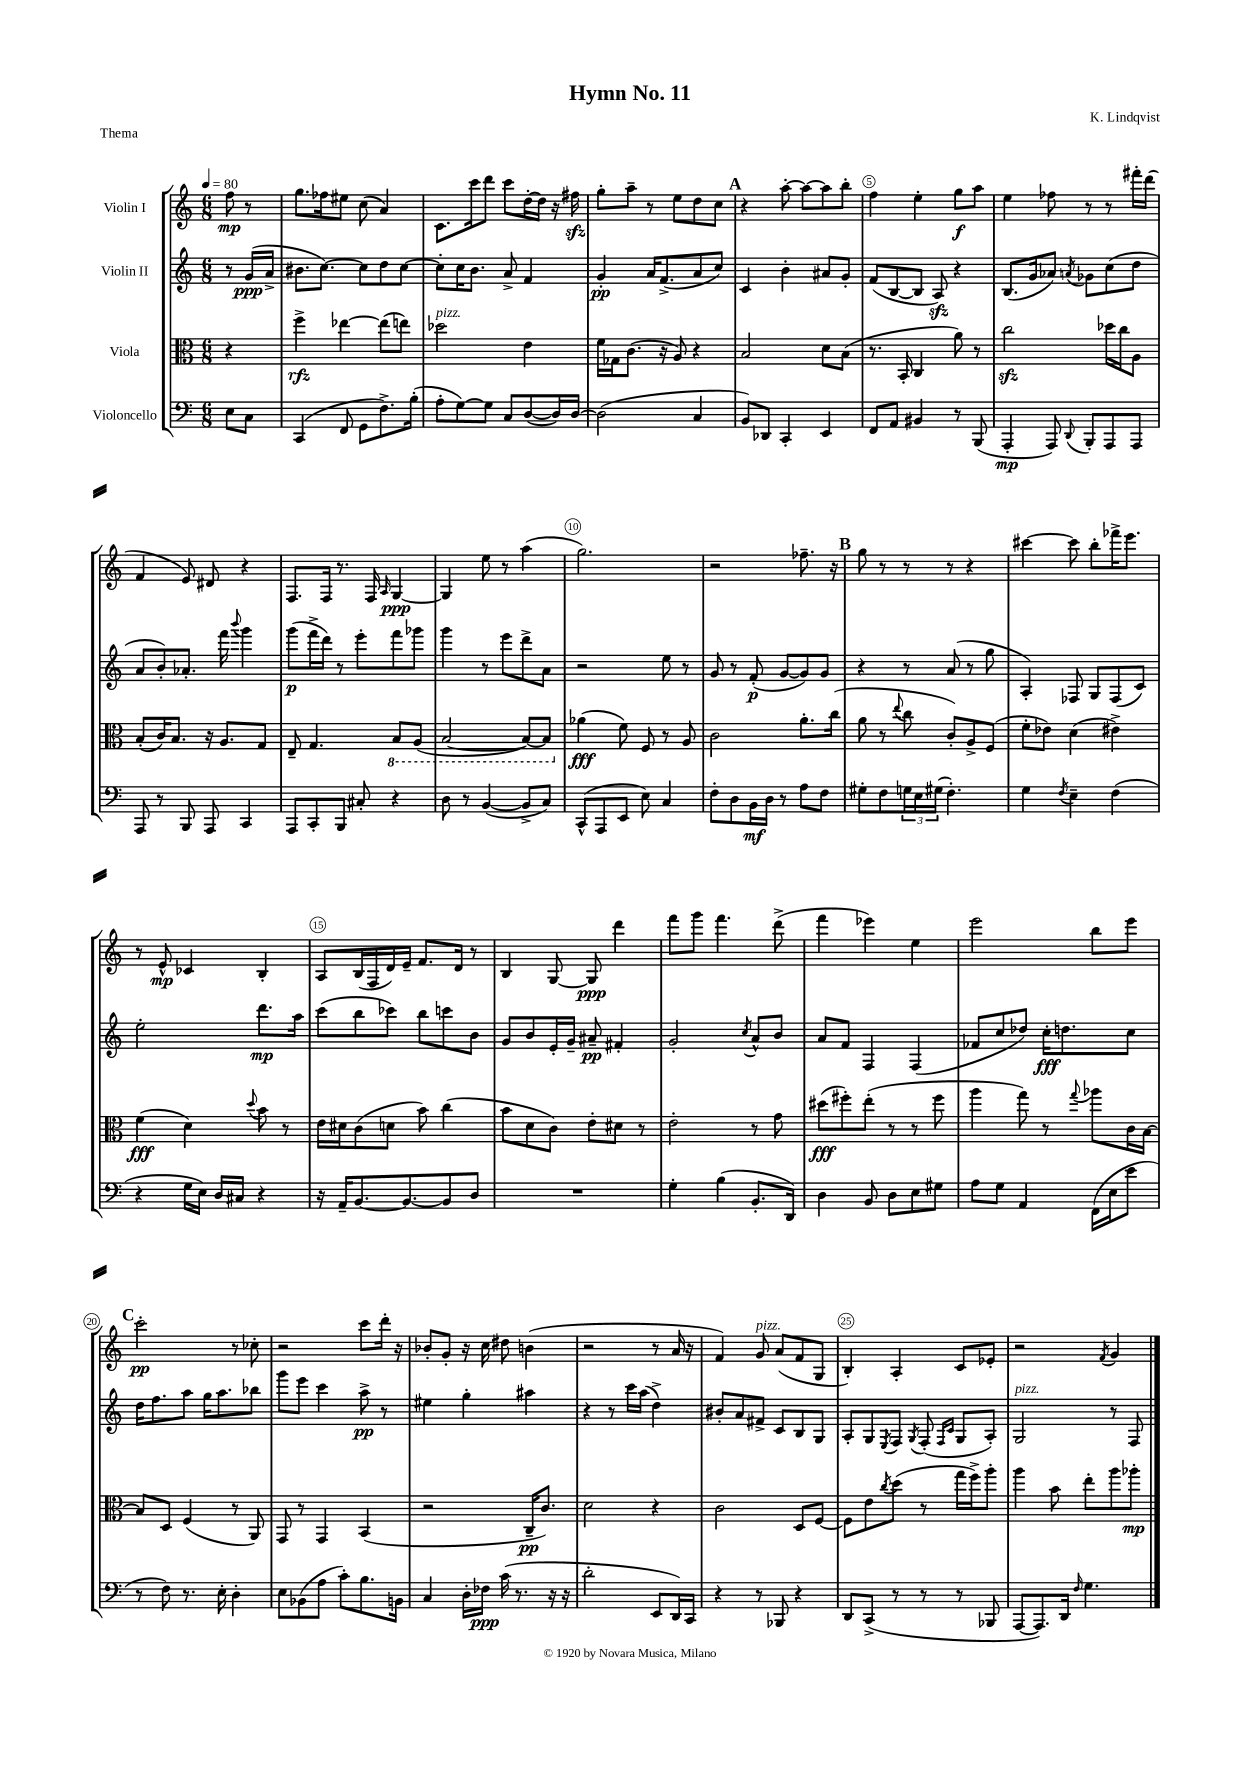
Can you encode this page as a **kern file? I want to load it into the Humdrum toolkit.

**kern	**dynam	**kern	**dynam	**kern	**dynam	**kern	**dynam
*part4	*part4	*part3	*part3	*part2	*part2	*part1	*part1
*staff4	*staff4	*staff3	*staff3	*staff2	*staff2	*staff1	*staff1
*I"Violoncello	*	*I"Viola	*	*I"Violin II	*	*I"Violin I	*
*clefF4	*	*clefC3	*	*clefG2	*	*clefG2	*
*k[]	*	*k[]	*	*k[]	*	*k[]	*
*M6/8	*	*M6/8	*	*M6/8	*	*M6/8	*
*MM80	*	*MM80	*	*MM80	*	*MM80	*
=	=	=	=	=	=	=	=
8E\L	.	4r	.	8r	.	8ff\	mp
8C\J	.	.	.	(16g/LL	ppp	8r	.
.	.	.	.	16a^/JJ	.	.	.
=1	=1	=1	=1	=1	=1	=1	=1
(4CC/	.	4ff^\	rfz	8.b#X\L	.	8.gg\L	.
.	.	.	.	[8.cc\J)	.	16ff-X\k	.
8FF/	.	[4ee-X\	.	.	.	8ee#X\J	.
8GG\L	.	.	.	8cc\L]	.	(8cc\	.
8.F^\)	.	(8ee-\L]	.	8dd\	.	4a/)	.
.	.	8een\J)	.	[8cc\J	.	.	.
(16B'\Jk	.	.	.	.	.	.	.
=2	=2	=2	=2	=2	=2	=2	=2
!	!	!LO:TX:a:i:t=pizz.	!	!	!	!	!
8A'\L	.	2dd-X\	.	8cc'\L]	.	8.c\L	.
[8G\)	.	.	.	16cc\K	.	.	.
.	.	.	.	8.b\J	.	16ccc\k	.
8G\J]	.	.	.	.	.	8ddd\J	.
8C/L	.	.	.	8a^/	.	8ccc\L	.
([8D/	.	4e\	.	4f/	.	[16dd'\L	.
.	.	.	.	.	.	16dd\JJ]	.
16D/L])	.	.	.	.	.	16r	.
[16D/JJ	.	.	.	.	.	16ff#Xzz\	.
=3	=3	=3	=3	=3	=3	=3	=3
(2D\]	.	16f\LL	.	4g'/	pp	8gg'\L	.
.	.	16G-X\J	.	.	.	.	.
.	.	(8.c\J	.	.	.	8aa~\J	.
.	.	.	.	16a/KL	.	8r	.
.	.	16r	.	(8.f^/	.	.	.
.	.	8A/)	.	.	.	8ee\L	.
4C/	.	4r	.	8a/	.	8dd\	.
.	.	.	.	8cc/J)	.	8cc\J	.
!!LO:REH:place=s1:t=A
=4	=4	=4	=4	=4	=4	=4	=4
8BB/L)	.	2B/	.	4c/	.	4r	.
8DD-X/J	.	.	.	.	.	.	.
4CC'/	.	.	.	4b'\	.	[8aa'\	.
.	.	.	.	.	.	8aa\L_	.
4EE/	.	8d\L	.	8a#X/L	.	8aa\]	.
.	.	(8B\J	.	8g'/J	.	8bb'\J	.
=5	=5	=5	=5	=5	=5	=5	=5
8FF/L	.	8.r	.	(8f/L	.	4ff\	.
8AA/J	.	.	.	[8B/	.	.	.
.	.	16BB'/	.	.	.	.	.
4BB#X/	.	4C/	.	8B/J]	.	4ee'\	.
.	.	.	.	8Azz/)	.	.	.
8r	.	8a\)	.	4r	.	8gg\L	f
(8BBB/	.	8r	.	.	.	8aa\J	.
=6	=6	=6	=6	=6	=6	=6	=6
4AAA'/	mp	2cczz\	.	(8.B/L	.	4ee\	.
.	.	.	.	16g/k	.	.	.
8AAA/)	.	.	.	8a-X/J)	.	8ff-X\	.
8qqDD/	.	.	.	8qan/	.	.	.
8BBB'/L	.	.	.	8g-X\L	.	8r	.
8AAA/	.	16dd-X\LL	.	(8cc\	.	8r	.
.	.	16cc\J	.	.	.	.	.
8AAA/J	.	8A\J	.	8dd\J	.	16fff#X'\LL	.
.	.	.	.	.	.	(16ddd\JJ	.
!!LO:LB:g=z
=7	=7	=7	=7	=7	=7	=7	=7
8AAA/	.	(8B'/L	.	8a/L	.	4f/	.
8r	.	16c/K)	.	8b'/)	.	.	.
.	.	8.B/J	.	.	.	.	.
8BBB/	.	.	.	8.a-X'/J	.	8e/)	.
8AAA/	.	16r	.	.	.	8d#X/	.
.	.	8.A/L	.	16fff\	.	.	.
.	.	.	.	8qqbbb/	.	.	.
4CC/	.	.	.	4ggg\	.	4r	.
.	.	8G/J	.	.	.	.	.
=8	=8	=8	=8	=8	=8	=8	=8
8AAA/L	.	8E~/	.	(8ggg\L	p	8.F/L	.
8CC'/	.	4.G/	.	16fff^\L	.	.	.
.	.	.	.	16ddd\JJ)	.	16F/Jk	.
8BBB/J	.	.	.	8r	.	8.r	.
8C#X'/	.	.	.	8eee'\L	.	.	.
.	.	.	.	.	.	16F/	.
.	.	.	.	.	.	16qqA/	.
*	*	*8ba	*	*	*	*	*
4r	.	8BB/L	.	8fff\	.	[4G/	ppp
.	.	(8AA/J	.	8ggg-X\J	.	.	.
=9	=9	=9	=9	=9	=9	=9	=9
8D\	.	[2BB/	.	4ggg\	.	4G/]	.
8r	.	.	.	.	.	.	.
([4BB/	.	.	.	8r	.	8ee\	.
.	.	.	.	8eee\L	.	8r	.
8BB^/L]	.	8BB/L_)	.	8ddd^\	.	(4aa\	.
8C/J)	.	8BB/J]	.	8a\J	.	.	.
=10	=10	=10	=10	=10	=10	=10	=10
*	*	*X8ba	*	*	*	*	*
(8CC^^/L	.	(4a-X\	fff	2r	.	2.gg\)	.
8AAA/	.	.	.	.	.	.	.
8EE/J	.	8f\)	.	.	.	.	.
8E\)	.	8F/	.	.	.	.	.
4C/	.	8r	.	8ee\	.	.	.
.	.	8A/	.	8r	.	.	.
=11	=11	=11	=11	=11	=11	=11	=11
8F'\L	.	2c\	.	8g/	.	2r	.
8D\	.	.	.	8r	.	.	.
16BB\L	mf	.	.	(8f'/	p	.	.
16D\JJ	.	.	.	.	.	.	.
8r	.	.	.	[8g/L	.	.	.
8A\L	.	8.a'\L	.	8g/])	.	8.ff-X~\	.
8F\J	.	.	.	8g/J	.	.	.
.	.	(16cc\Jk	.	.	.	16r	.
!!LO:REH:place=s1:t=B
=12	=12	=12	=12	=12	=12	=12	=12
8G#X'\L	.	8a\	.	4r	.	8gg\	.
8F\	.	8r	.	.	.	8r	.
.	.	8qqee/	.	.	.	.	.
24Gn\L	.	8cc\	.	8r	.	8r	.
24E\	.	.	.	.	.	.	.
(24G#X\JJ	.	.	.	.	.	.	.
4.F'\)	.	8c'/L)	.	(8a/	.	8r	.
.	.	8A^/	.	8r	.	4r	.
.	.	(8F/J	.	8gg\	.	.	.
=13	=13	=13	=13	=13	=13	=13	=13
4G\	.	8f'\L	.	4A'/)	.	[4ccc#X\	.
.	.	8e-X\J)	.	.	.	.	.
8qF/	.	.	.	.	.	.	.
4E~\	.	(4d\	.	8F-X/	.	8ccc#\]	.
.	.	.	.	8G/L	.	8bb'\L	.
(4F\	.	4e#X^\)	.	(8F-/	.	16fff-X^\K	.
.	.	.	.	.	.	8.eee\J	.
.	.	.	.	8c/J)	.	.	.
!!LO:LB:g=z
=14	=14	=14	=14	=14	=14	=14	=14
4r	.	(4f\	fff	2ee'\	.	8r	.
.	.	.	.	.	.	8e^^/	mp
16G\LL	.	4d\)	.	.	.	4c-X/	.
16E\JJ)	.	.	.	.	.	.	.
16D/LL	.	.	.	.	.	.	.
16C#X/JJ	.	.	.	.	.	.	.
.	.	8qqdd/	.	.	.	.	.
4r	.	8b\	.	8.ddd\L	mp	4B'/	.
.	.	8r	.	.	.	.	.
.	.	.	.	16aa\Jk	.	.	.
=15	=15	=15	=15	=15	=15	=15	=15
16r	.	16e\LL	.	(8ccc\L	.	8A/L	.
16AA~/KL	.	16d#X\J	.	.	.	.	.
[8.BB/	.	(8c\	.	8bb\	.	(16B/L	.
.	.	.	.	.	.	16F/	.
.	.	8dn\J	.	8ccc-X\J)	.	16d/)	.
8.BB/_	.	.	.	.	.	16e~/JJ	.
.	.	8b\)	.	8bb\L	.	8.f/L	.
8BB/]	.	(4cc\	.	8cccn\	.	.	.
.	.	.	.	.	.	16d/Jk	.
8D/J	.	.	.	8b\J	.	8r	.
=16	=16	=16	=16	=16	=16	=16	=16
2.r	.	8b\L	.	8g/L	.	4B/	.
.	.	8d\	.	8b/	.	.	.
.	.	8c\J)	.	16e'/L	.	[8G/	.
.	.	.	.	16g~/JJ	.	.	.
.	.	8e'\L	.	8a#X~/	pp	8G/]	ppp
.	.	8d#X\J	.	4f#X'/	.	4ddd\	.
.	.	8r	.	.	.	.	.
=17	=17	=17	=17	=17	=17	=17	=17
4G'\	.	2e'\	.	2g'/	.	8fff\L	.
.	.	.	.	.	.	8ggg\J	.
(4B\	.	.	.	.	.	4.fff\	.
.	.	.	.	8qcc/	.	.	.
8.BB'/L	.	8r	.	8a^^/L	.	.	.
.	.	8g\	.	8b/J	.	(8ddd^\	.
16DD/Jk)	.	.	.	.	.	.	.
=18	=18	=18	=18	=18	=18	=18	=18
4D\	.	(8dd#X\L	fff	8a/L	.	4fff\	.
.	.	8ff#X'\)	.	8f/J	.	.	.
8BB/	.	(8ee'\J	.	4F/	.	4eee-X\)	.
8D\L	.	8r	.	.	.	.	.
8E\	.	8r	.	(4F/	.	4ee\	.
8G#X\J	.	8ff#\	.	.	.	.	.
=19	=19	=19	=19	=19	=19	=19	=19
8A\L	.	4aa\	.	8f-X/L	.	2eee\	.
8G\J	.	.	.	8cc/	.	.	.
4AA/	.	8gg\)	.	8dd-X/J)	.	.	.
.	.	8r	.	16cc'\KL	fff	.	.
.	.	.	.	8.ddn\	.	.	.
.	.	8qqgg/	.	.	.	.	.
(16FF\LL	.	8aa-X\L	.	.	.	8bb\L	.
16E\J	.	.	.	.	.	.	.
8e\J	.	16c\L	.	8cc\J	.	8eee\J	.
.	.	[16B\JJ	.	.	.	.	.
!!LO:LB:g=z
!!LO:REH:place=s1:t=C
=20	=20	=20	=20	=20	=20	=20	=20
8r	.	8B/L]	.	16dd\KL	.	2ccc'\	pp
.	.	.	.	8.ff\	.	.	.
8F\)	.	8D/J	.	.	.	.	.
8.r	.	(4F/	.	8aa\J	.	.	.
.	.	.	.	16gg\KL	.	.	.
16E'\	.	.	.	8.aa\	.	.	.
4D'\	.	8r	.	.	.	8r	.
.	.	8AA/)	.	8bb-X\J	.	8cc-X'\	.
=21	=21	=21	=21	=21	=21	=21	=21
8E\L	.	8GG/	.	8ggg\L	.	2r	.
(8BB-X\	.	8r	.	8eee\J	.	.	.
8A\J	.	4GG/	.	4ccc\	.	.	.
8c'\L)	.	.	.	.	.	.	.
8.B\	.	(4BB/	.	8aa^\	pp	8ccc\L	.
.	.	.	.	8r	.	16ddd'\Jk	.
16BBn\Jk	.	.	.	.	.	16r	.
=22	=22	=22	=22	=22	=22	=22	=22
4C/	.	2r	.	4ee#X\	.	8b-X'/L	.
.	.	.	.	.	.	8g'/J	.
16D'\LL	.	.	.	4gg'\	.	16r	.
16F-X\JJ	ppp	.	.	.	.	16cc\	.
(16c\	.	.	.	.	.	8dd#X\	.
8.r	.	.	.	.	.	.	.
.	.	16C~/KL	pp	4aa#X\	.	(4bn\	.
.	.	8.c/J)	.	.	.	.	.
16r	.	.	.	.	.	.	.
16r	.	.	.	.	.	.	.
=23	=23	=23	=23	=23	=23	=23	=23
2d'\	.	2d\	.	4r	.	2r	.
.	.	.	.	8r	.	.	.
.	.	.	.	16ccc\LL	.	.	.
.	.	.	.	(16aa\JJ	.	.	.
8EE/L	.	4r	.	4dd^\)	.	8r	.
16DD/L)	.	.	.	.	.	16a/	.
16CC/JJ	.	.	.	.	.	16r	.
=24	=24	=24	=24	=24	=24	=24	=24
4r	.	2c\	.	8b#X'/L	.	4f/)	.
.	.	.	.	8a/	.	.	.
!	!	!	!	!	!	!LO:TX:a:i:t=pizz.	!
8r	.	.	.	8f#X^/J	.	8g/	.
8BBB-X/	.	.	.	8c/L	.	(8a/L	.
4r	.	8D/L	.	8B/	.	8f/	.
.	.	[8F/J	.	8G/J	.	8G/J	.
=25	=25	=25	=25	=25	=25	=25	=25
8DD/L	.	8F\L]	.	8A'/L	.	4B'/)	.
(8CC^/J	.	8e\	.	8G/	.	.	.
.	.	8qcc/	.	8qE/	.	.	.
8r	.	(8dd\J	.	8F/J	.	4A'/	.
.	.	.	.	8qG/	.	.	.
8r	.	8r	.	(8F'/	.	.	.
.	.	.	.	16qqF/LL	.	.	.
.	.	.	.	16qqc/JJ	.	.	.
8r	.	16gg\LL	.	8G/L	.	8c/L	.
.	.	16ff^\J)	.	.	.	.	.
8BBB-X/	.	8aa'\J	.	8A'/J)	.	8e-X'/J	.
=26	=26	=26	=26	=26	=26	=26	=26
!	!	!	!	!LO:TX:a:i:t=pizz.	!	!	!
[8AAA/L	.	4aa\	.	2G/	.	2r	.
8.AAA/])	.	.	.	.	.	.	.
.	.	8b\	.	.	.	.	.
16DD/Jk	.	.	.	.	.	.	.
16qqF/	.	.	.	.	.	.	.
4.G\	.	8ee'\L	.	.	.	.	.
.	.	.	.	.	.	8qf/	.
.	.	8aa\	.	8r	.	4g/	.
.	.	8aa-X'\J	mp	8F/	.	.	.
==	==	==	==	==	==	==	==
*-	*-	*-	*-	*-	*-	*-	*-
